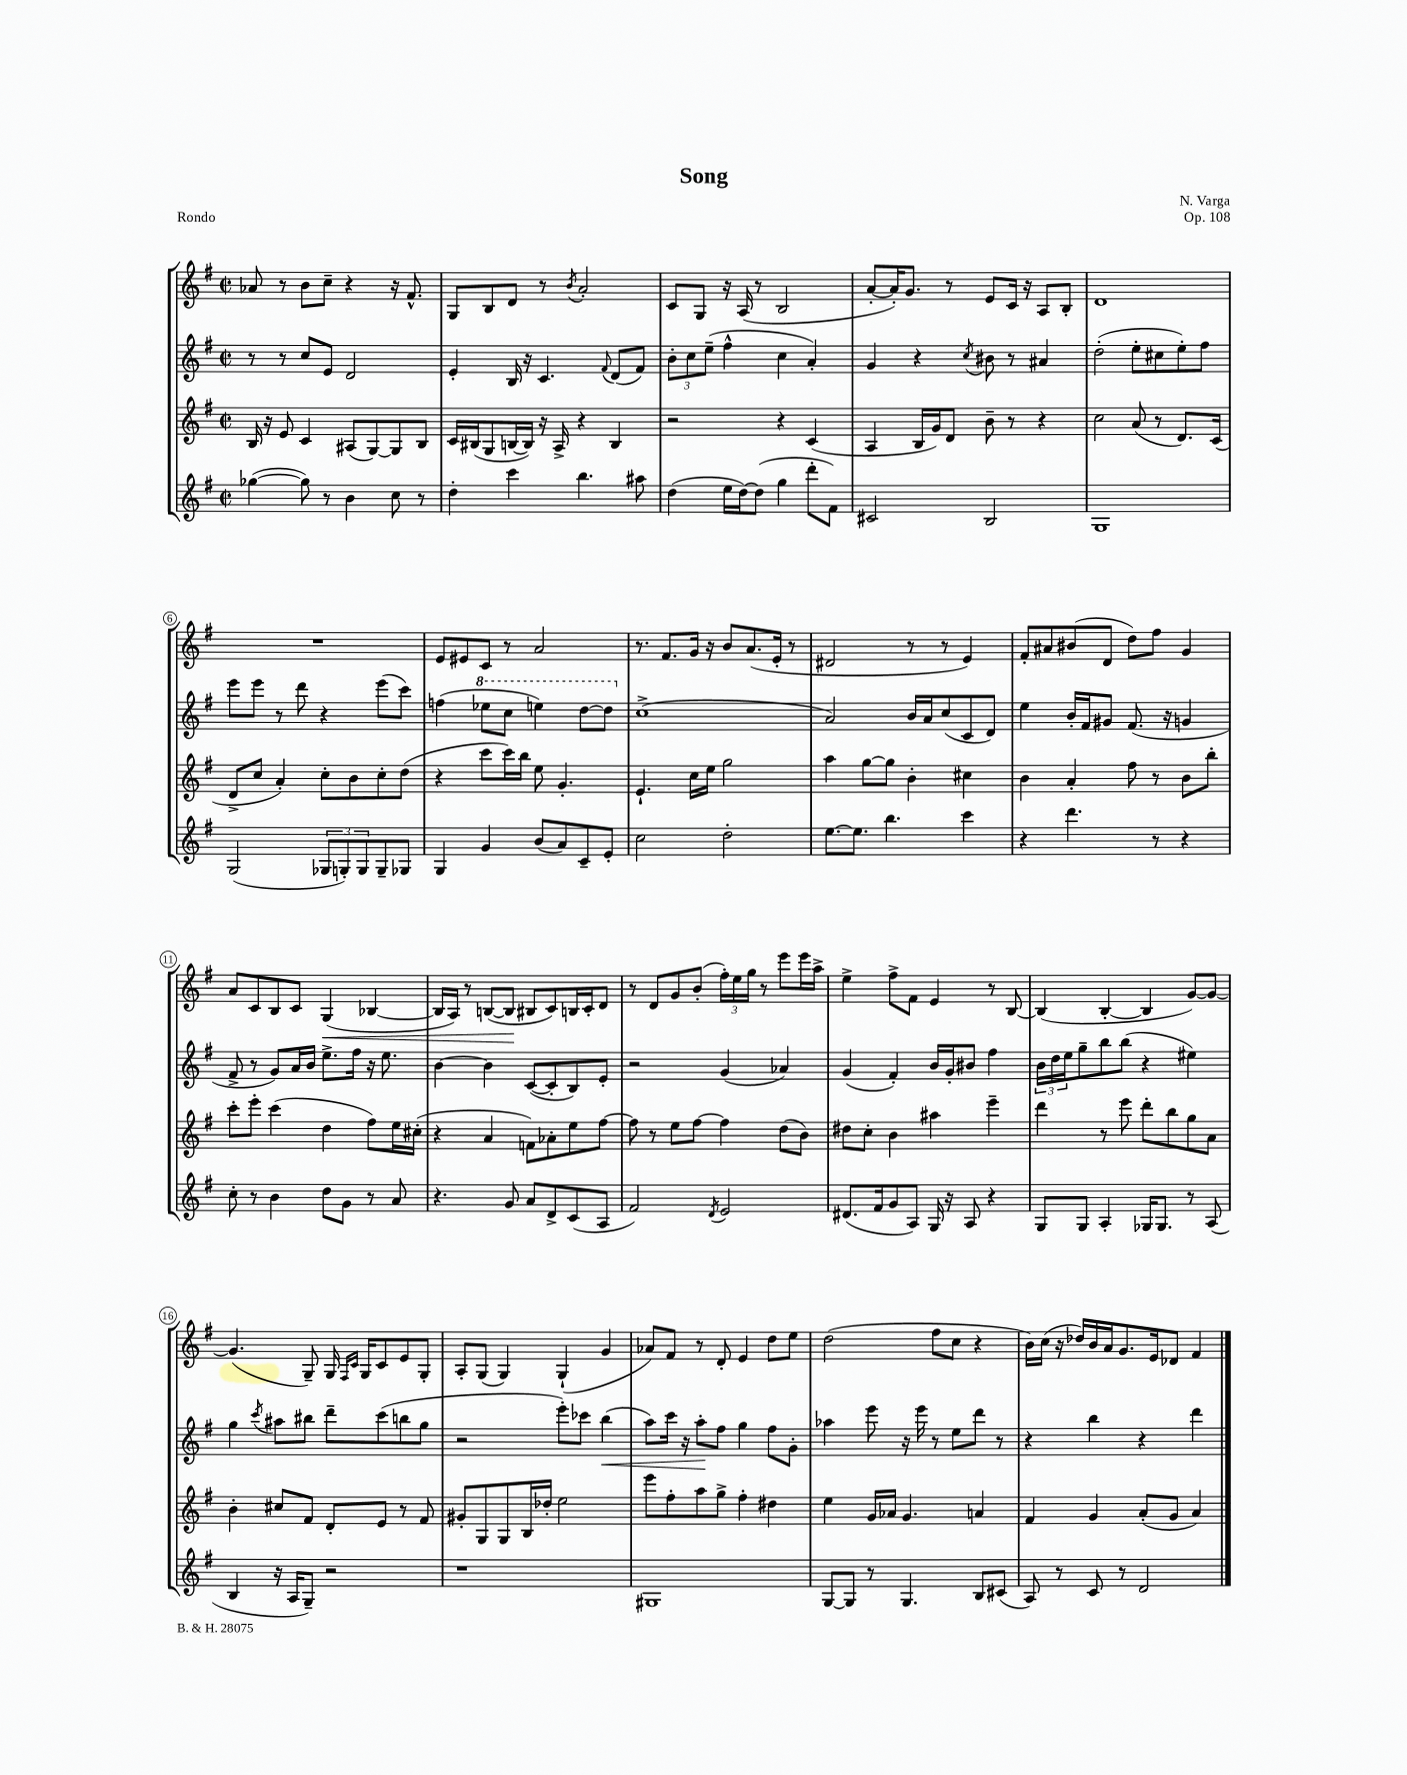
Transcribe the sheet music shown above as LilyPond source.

\header { title = "Song" composer = "N. Varga" opus = "Op. 108" piece = "Rondo" }
<<
\new StaffGroup <<
\new Staff = "s0" {
    \clef treble \key g \major \defaultTimeSignature \time 2/2
    aes'8 r8 b'8 c''8-- r4 r16 fis'8.-^ |
    g8 b8 d'8 r8 \acciaccatura { b'8 } a'2-. |
    c'8 g8 r16 a16( r8 b2 |
    a'8~-. a'16-.) g'8. r8 e'8 c'16 r16 a8 b8-. |
    d'1 |
    R1 |
    e'8 eis'8 c'8 r8 a'2 |
    r8. fis'8. g'16 r16 b'8 a'8.( e'16-. r8 |
    dis'2 r8 r8 e'4) |
    fis'8-. ais'8 bis'8( d'8 d''8) fis''8 g'4 |
    a'8 c'8 b8 c'8 g4\<( bes4~ |
    bes16 a16) r8 b8~( b8\! bis8 c'8) b16 c'16-. d'8 |
    r8 d'8 g'8 b'8-.( \tuplet 3/2 { fis''16-.) e''16 g''16 } r8 e'''8 e'''16 a''16-> |
    e''4-> fis''8-> fis'8 e'4 r8 b8~ |
    b4( b4~-. b4 g'8~) g'8~ |
    g'4.( g8--) g16 \grace { fis16 c'16 } g16 c'8 e'8 g8-. |
    a8-. g8( g4) g4-!( g'4 |
    aes'8) fis'8 r8 d'8-. e'4 d''8 e''8 |
    d''2( fis''8 c''8 r4 |
    b'16) c''16( r16 des''16) b'16 a'16 g'8. e'16 des'8 fis'4 \bar "|." |
}
\new Staff = "s1" {
    \clef treble \key g \major \defaultTimeSignature \time 2/2
    r8 r8 c''8 e'8 d'2 |
    e'4-. b16 r16 c'4. \appoggiatura { fis'8 } d'8( fis'8) |
    \tuplet 3/2 { b'8-. c''8 e''8--( } fis''4-^ c''4 a'4-.) |
    g'4 r4 \acciaccatura { c''8 } bis'8 r8 ais'4 |
    d''2-.( e''8-. cis''8 e''8-.) fis''8 |
    e'''8 e'''8 r8 d'''8 r4 e'''8( c'''8) |
    f''4( \ottava #1 ees'''8 c'''8 e'''4) d'''8~ d'''8 \ottava #0 |
    c''1->( |
    a'2) b'16 a'16 c''8( c'8 d'8) |
    e''4 b'16-. fis'16 gis'8 fis'8.( r16 g'4 |
    fis'8-> r8 g'8) a'16 b'16 e''8.-> fis''16 r16 e''8. |
    b'4~ b'4 c'8~( c'8-. b8) e'8-. |
    r2 g'4( aes'4) |
    g'4( fis'4-.) b'16 g'16-. bis'8 fis''4 |
    \tuplet 3/2 { b'16 d''16 e''16 } g''8-- b''8 b''8( r4 eis''4) |
    g''4 \acciaccatura { c'''8 } ais''8 bis''8 d'''8-- c'''8( b''8 g''8 |
    r2 e'''8-.) ces'''8 b''4\<( |
    a''8) c'''16 r16 a''8-.\! fis''8 g''4 fis''8 g'8-. |
    aes''4 e'''8 r16 e'''16 r8 e''8 d'''8 r8 |
    r4 b''4 r4 d'''4 \bar "|." |
}
\new Staff = "s2" {
    \clef treble \key g \major \defaultTimeSignature \time 2/2
    b16 r16 e'8 c'4 ais8( g8~) g8 b8 |
    c'16 bis16( g8 b16~ b16) r16 a16-> r4 b4 |
    r2 r4 c'4( |
    a4 b16 g'16) d'8 b'8-- r8 r4 |
    c''2 a'8( r8 d'8.) c'16( |
    d'8-> c''8 a'4-.) c''8-. b'8 c''8-. d''8( |
    r4 c'''8 c'''16) b''16 e''8 g'4.-. |
    e'4.-! c''16 e''16 g''2 |
    a''4 g''8~ g''8 b'4-. cis''4 |
    b'4 a'4-. fis''8 r8 b'8 b''8-. |
    c'''8-. e'''8-. c'''4( d''4 fis''8) e''16 cis''16-.( |
    r4 a'4 f'8) aes'8-. e''8 fis''8~ |
    fis''8 r8 e''8 fis''8~ fis''4 d''8( b'8) |
    dis''8 c''8-. b'4 ais''4 e'''4-- |
    d'''4 r8 e'''8 d'''8-. b''8 g''8 a'8 |
    b'4-. cis''8 fis'8 d'8-. e'8 r8 fis'8 |
    gis'8-. g8 g8 b16 des''16-. e''2 |
    e'''8 fis''8-. a''8 g''8-> fis''4-. dis''4 |
    e''4 g'16 aes'16 g'4. a'4 |
    fis'4 g'4 a'8-.( g'8 a'4) \bar "|." |
}
\new Staff = "s3" {
    \clef treble \key g \major \defaultTimeSignature \time 2/2
    ges''4~( ges''8) r8 b'4 c''8 r8 |
    d''4-. c'''4 b''4. ais''8 |
    d''4( e''16 d''16~) d''8( g''4 d'''8-. fis'8) |
    cis'2 b2 |
    g1 |
    g2( \tuplet 3/2 { ges8 g8-.) g8 } g8-- ges8 |
    g4 g'4 b'8( a'8) c'8-- e'8-. |
    c''2 d''2-. |
    e''8.~ e''8. b''4. c'''4 |
    r4 d'''4. r8 r4 |
    c''8-. r8 b'4 d''8 g'8 r8 a'8 |
    r4. g'8 a'8 d'8-> c'8( a8 |
    fis'2) \acciaccatura { d'8 } e'2 |
    dis'8.( fis'16 g'8 a8) g16 r16 a8 r4 |
    g8 g8 a4-. ges16 ges8. r8 a8( |
    b4 r16 a16 g8--) r2 |
    r1 |
    gis1 |
    g8~ g8 r8 g4. b8 cis'8( |
    a8) r8 c'8 r8 d'2 \bar "|." |
}
>>
>>
\layout { \context { \Score \override BarNumber.stencil = #(make-stencil-circler 0.1 0.3 ly:text-interface::print) } }
